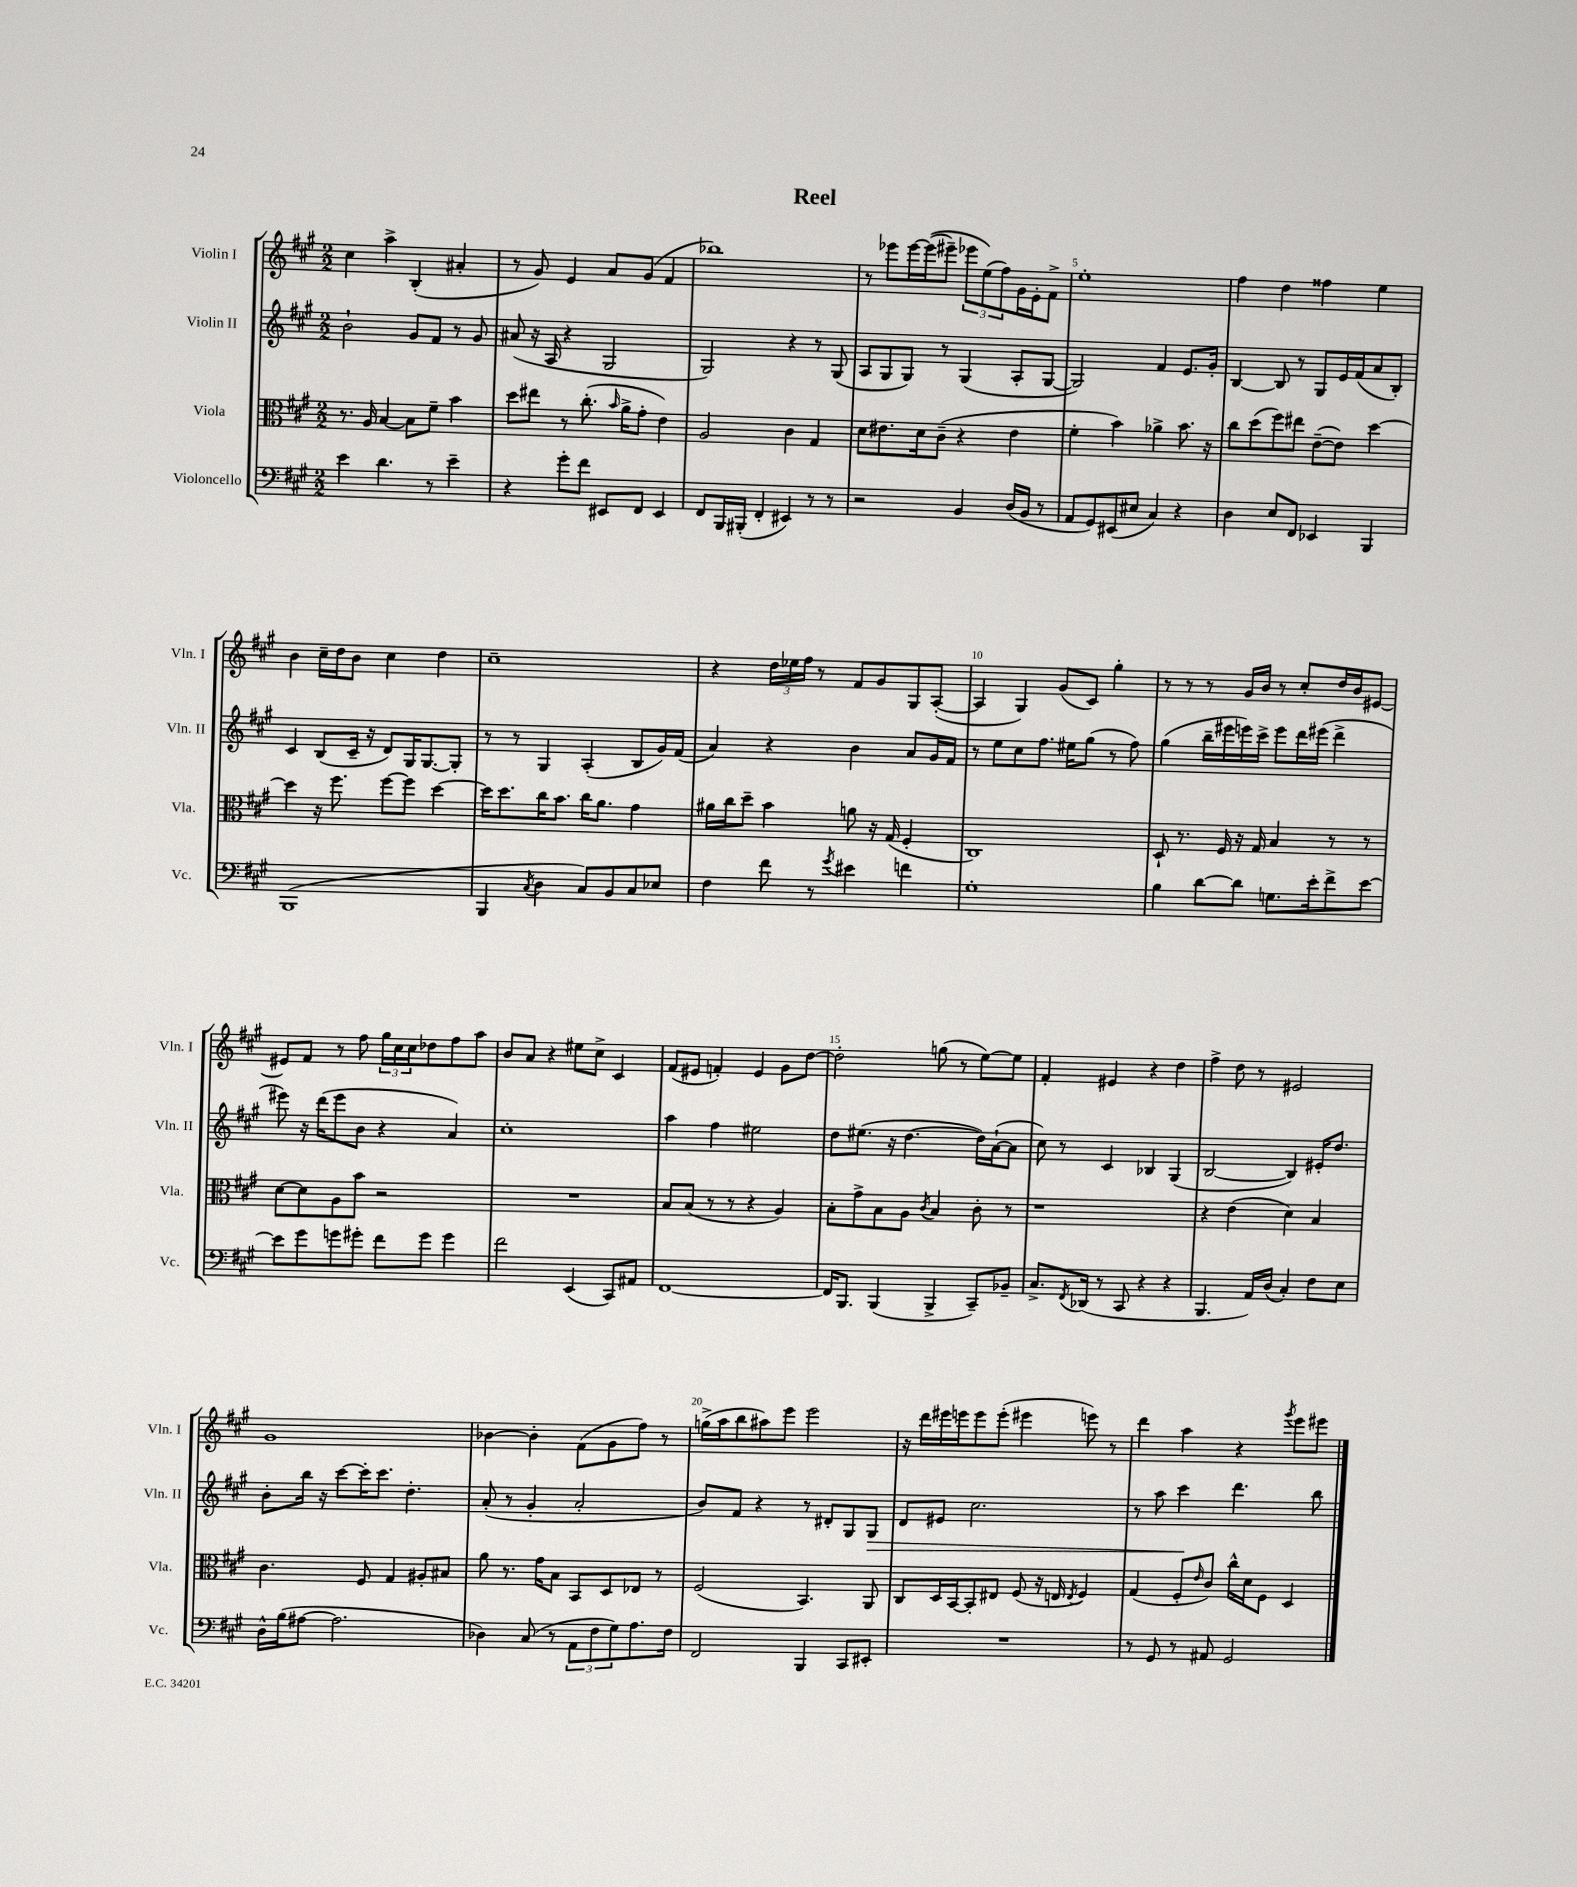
\header { title = "Reel" }
<<
\new StaffGroup <<
\new Staff = "s0" \with { instrumentName = "Violin I" shortInstrumentName = "Vln. I" } {
    \clef treble \key a \major \numericTimeSignature \time 2/2
    cis''4 a''4-> b4-.( ais'4-. |
    r8 gis'8) e'4 a'8 gis'8( fis'4 |
    bes''1) |
    r8 ees'''8 ees'''16~ ees'''16(\( eis'''8--) \tuplet 3/2 { ees'''8 e''8(\) fis''8) } gis'16 e'16-. fis'8-> |
    e''1-. |
    fis''4 d''4 fisis''4 e''4 |
    b'4 cis''16-- d''16 b'8 cis''4 d''4 |
    cis''1-- |
    r4 \tuplet 3/2 { d''16 ees''16 fis''16 } r8 fis'8 gis'8 gis8 a8~-.( |
    a4 gis4) gis'8( cis'8) gis''4-. |
    r8 r8 r8 gis'16 b'16 r8 cis''8-. d''16 b'16 eis'8~ |
    eis'8 fis'8 r8 fis''8 \tuplet 3/2 { gis''16 cis''16 cis''16 } des''8 fis''8 a''8 |
    b'8 a'8 r4 eis''8 cis''8-> cis'4 |
    fis'8( eis'8 f'4-.) eis'4 gis'8 d''8~ |
    d''2-. g''8( r8 e''8~) e''8 |
    fis'4-. eis'4 r4 d''4 |
    fis''4-> d''8 r8 eis'2 |
    gis'1 |
    bes'4~ bes'4-. fis'8( gis'8 fis''8) r8 |
    g''16->( a''16 b''8 ais''8) e'''8 e'''2 |
    r16 d'''16 eis'''16 e'''16 e'''8 e'''8-.( eis'''4 e'''8) r8 |
    d'''4 a''4 r4 \acciaccatura { gis'''8 } e'''8 eis'''8 \bar "|." |
}
\new Staff = "s1" \with { instrumentName = "Violin II" shortInstrumentName = "Vln. II" } {
    \clef treble \key a \major \numericTimeSignature \time 2/2
    b'2-! gis'8 fis'8 r8 gis'8 |
    ais'8( r16 a16 r4 gis2 |
    gis2) r4 r8 gis8( |
    a8 gis8 gis8) r8 gis4( a8-. gis8~ |
    gis2) fis'4 e'8. gis'16-. |
    b4~ b8 r8 gis8 e'16 fis'16( a'8 b8-.) |
    cis'4 b8( cis'16-- r16 d'8) gis16 gis8.~ gis8-. |
    r8 r8 gis4 a4-.( b8 gis'16) fis'16( |
    a'4) r4 b'4 a'8 gis'16 fis'16 |
    r8 e''8 cis''8 fis''8. eis''16 gis''8( r8 fis''8) |
    gis''4( b''16-- eis'''16 e'''16) cis'''16-> e'''8 d'''16 eis'''16( d'''4-> |
    eis'''8) r16 d'''16( eis'''8 b'8 r4 a'4) |
    cis''1-. |
    a''4 fis''4 eis''2 |
    d''8 eis''8.( r16 d''4.~ d''16) a'16~-!( a'8 |
    cis''8) r8 cis'4 bes4 gis4( |
    b2~ b4) eis'16-. d''8. |
    b'8-. b''16 r16 cis'''8~ cis'''16-. cis'''8. d''4.-. |
    a'8-.( r8 gis'4-. a'2-. |
    b'8) fis'8 r4 r8 dis'8-. gis8 gis8\> |
    d'8 eis'8 cis''2. |
    r8 a''8 cis'''4\! d'''4. b''8 \bar "|." |
}
\new Staff = "s2" \with { instrumentName = "Viola" shortInstrumentName = "Vla." } {
    \clef alto \key a \major \numericTimeSignature \time 2/2
    r8. a16 b4~ b8 fis'8-- b'4 |
    d''8 eis''8 r8 cis''8.-.( \grace { b'16 } a'16-> gis'8-. e'4) |
    a2 cis'4 gis4 |
    d'8 eis'8. d'16 cis'8--( r4 eis'4 |
    fis'4-. b'4) aes'4-> b'8. r16 |
    cis''8 d''8( fis''8) eis''8 e'8~--( e'8) d''4~ |
    d''4 r16 fis''8. fis''8~ fis''8 d''4~ |
    d''16 d''8. cis''16 b'8. cis''16 a'8. gis'4 |
    ais'16 cis''16 d''8-- b'4 a'8 r16 gis16( fis4-. |
    cis1) |
    d8-! r8. fis16 r16 gis16 b4 r8 r8 |
    d'8~ d'8 a8 b'8 r2 |
    R1 |
    b8 b8( r8 r8 r4 a4) |
    b8-. gis'8-> b8 a8 \acciaccatura { cis'8 } b4 cis'8-. r8 |
    r1 |
    r4 e'4( d'4) b4 |
    cis'4. fis8 gis4 ais8-. bis8 |
    a'8 r8. gis'16 b8 b,8 d8 ees8 r8 |
    fis2( b,4.) a,8 |
    cis8 d16 b,16~ b,8-. eis8 fis8( r16 e16 \acciaccatura { e8 } fis4) |
    gis4( fis8-. \grace { e'16 } cis'8) cis''16-^ d'16 fis8 d4 \bar "|." |
}
\new Staff = "s3" \with { instrumentName = "Violoncello" shortInstrumentName = "Vc." } {
    \clef bass \key a \major \numericTimeSignature \time 2/2
    e'4 d'4. r8 e'4-- |
    r4 gis'8-. fis'8 eis,8 fis,8 eis,4 |
    fis,8 b,,16 bis,,16-.( fis,4-. eis,4) r8 r8 |
    r2 b,4 d16( b,16 r8 |
    a,8 gis,8) eis,8( eis8 cis4) r4 |
    d4 e8 fis,8 ees,4 b,,4 |
    b,,1( |
    b,,4 \acciaccatura { cis8 } d4 cis8) b,8 cis8 ees8 |
    fis4 fis'8 r8 \acciaccatura { gis'8 } eis'4 f'4 |
    gis1-. |
    b4 d'8~ d'8 g8. e'16-. fis'8-> e'8~ |
    e'8 gis'8 g'8 gis'8-. fis'8 gis'8 gis'4 |
    fis'2 e,4( cis,8) ais,8 |
    fis,1~ |
    fis,16 b,,8. b,,4( b,,4-> cis,8--) bes,8-- |
    cis8.-> \acciaccatura { fis,8 } des,16( r8 cis,8 r4 r4 |
    b,,4. a,16) d16( cis4-.) fis8 e8 |
    d16-^ b16( ais8~ ais2. |
    des4) cis8( r8 \tuplet 3/2 { a,8 fis8 gis8) } a8. fis16 |
    fis,2 b,,4 cis,8 eis,8-. |
    R1 |
    r8 gis,8 r8 ais,8 gis,2 \bar "|." |
}
>>
>>
\layout { \context { \Score \override BarNumber.break-visibility = ##(#f #t #t) barNumberVisibility = #(every-nth-bar-number-visible 5) } }
